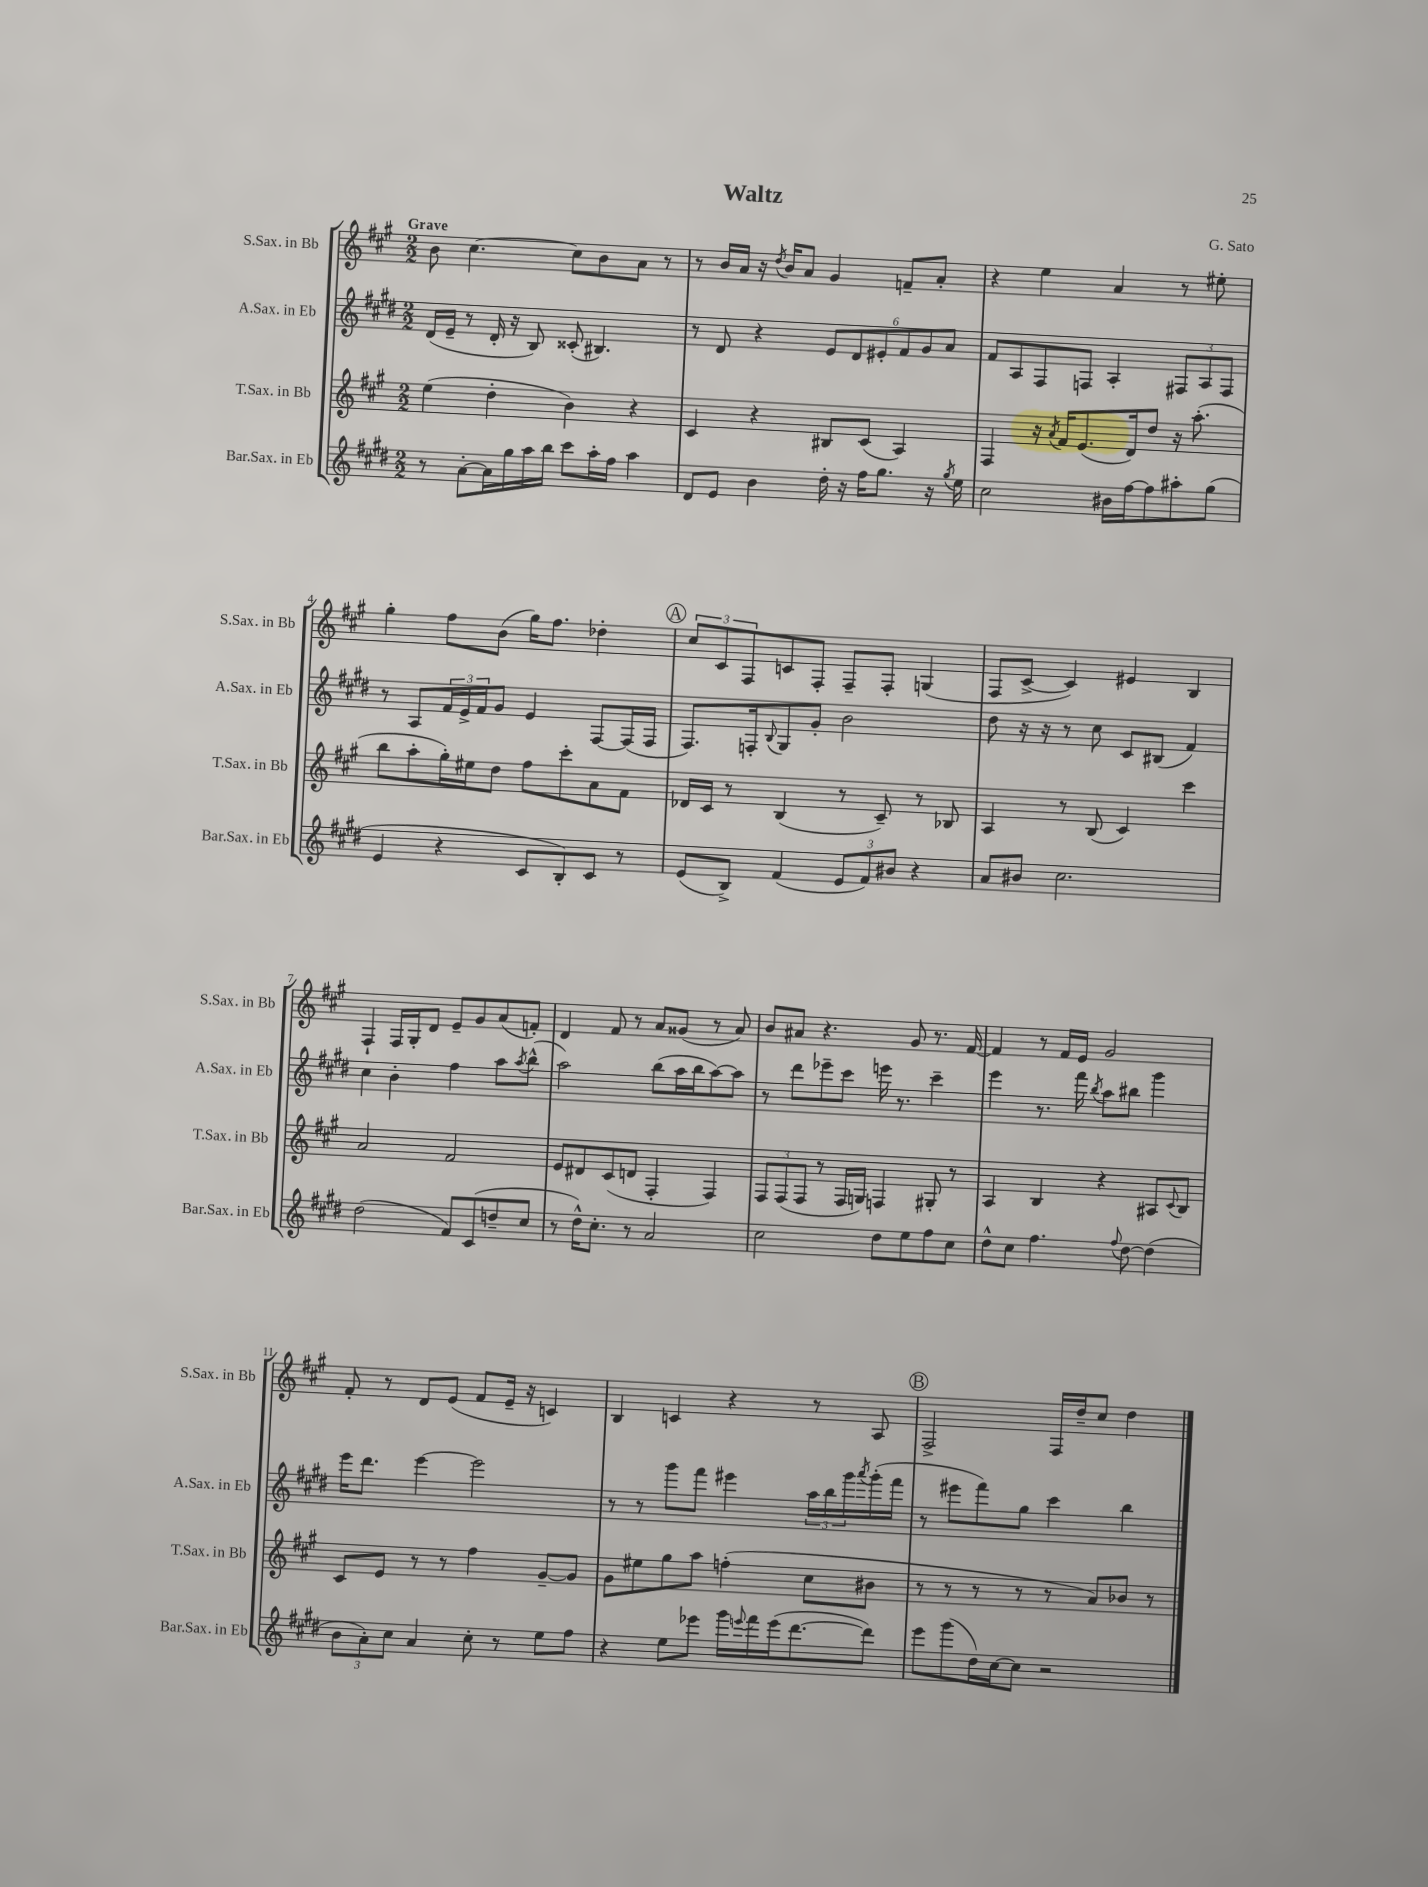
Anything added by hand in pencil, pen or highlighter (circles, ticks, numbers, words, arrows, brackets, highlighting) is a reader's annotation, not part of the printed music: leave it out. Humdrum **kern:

**kern	**kern	**kern	**kern
*staff4	*staff3	*staff2	*staff1
*clefG2	*clefG2	*clefG2	*clefG2
*k[f#c#g#d#]	*k[f#c#g#]	*k[f#c#g#d#]	*k[f#c#g#]
*M2/2	*M2/2	*M2/2	*M2/2
8r	(4ee\	(16d#/LL	8b\
.	.	16e~/JJ	.
[8a'\L	.	8r	[4.cc#\
16a\]L	4dd'\	16d#'/	.
16gg#\	.	16r	.
16aa\	.	8B/)	.
16bb\JJ	.	.	.
8ccc#\L	4b\)	(8c##'/	8cc#\]L
16aa'\L	.	4.B#/)	8b\
16ff#\JJ	.	.	.
4aa\	4r	.	8a\J
.	.	.	8r
=	=	=	=
8d#/L	4c#/	8r	8r
8e/J	.	8d#/	16b/LL
.	.	.	16a/JJ
4b\	4r	4r	16r
.	.	.	8qdd/
.	.	.	16b/LK
.	.	.	8a/J
16dd#'\	8B#/L	12e/L	4g#/
16r	.	.	.
.	.	12d#/	.
16ff#\LK	(8c#/J	.	.
.	.	12e#'/	.
8.gg#\J	.	.	.
.	4A/)	12f#/	8f~/L
.	.	12g#/	.
16r	.	.	8a'/J
.	.	12a/J	.
8qgg#/	.	.	.
16ee\	.	.	.
=	=	=	=
2cc#\	4F#/	8f#/L	4r
.	.	8A/	.
.	16r	8F#/	4ee\
.	8qa/	.	.
.	16f#/LK	.	.
.	(8.e/	8F/J	.
16b#\LL	.	4A'/	4a/
[16ff#\J	16d/k)	.	.
8ff#\]	8dd/J	.	.
8aa#'\	16r	12F#/L	8r
.	(8.aa'\	.	.
.	.	12A/	.
(8gg#\J	.	.	8ee#'\
.	.	12F#/J	.
=	=	=	=
4e/	8bb\L	8r	4gg#'\
.	8aa'\	8A/L	.
4r	16gg#'\L)	24f#/L	8ff#\L
.	.	24e^/	.
.	16ee#\J	.	.
.	.	24f#/J	.
.	8dd\J	8g#/J	(8b\J
8c#/L	8ff#\L	4e/	16gg#\LK)
.	.	.	8.ff#\J
8B'/)	8ccc#'\	.	.
8c#/J	8a\	[8F#/L	4dd-'\
8r	8f#\J	(16F#/]L	.
.	.	16F#/JJ	.
=	=	=	=
(8e/L	16d-/LL	8.F#/L)	12cc#/L
.	16c#/JJ	.	.
.	.	.	12c#/
8B^/J)	8r	.	.
.	.	.	12F#/
.	.	16F'/k	.
.	.	8qqB/	.
(4f#/	(4B/	8G#/	8c/
.	.	8g#'/J	8F#'/J
12e/L	8r	2b\	8F#~/L
12f#/)	.	.	.
.	8c#~/)	.	8F#'/J
12b#/J	.	.	.
4r	8r	.	(4G/
.	8B-/	.	.
=	=	=	=
8a/L	4A/	8dd#\	8F#/L
8b#/J	.	16r	[8c#^/J
.	.	16r	.
2.cc#\	8r	8r	4c#/])
.	(8B/	8cc#\	.
.	4c#/)	8c#/L	4e#/
.	.	(8B#/J	.
.	4ccc#\	4f#/)	4B/
=	=	=	=
(2dd#\	2a/	4cc#\	4F#`/
.	.	4b'\	16F#/LL
.	.	.	16G#'/J
.	.	.	8d/J
8f#/L)	2f#/	4ff#\	8e~/L
(8c#/	.	.	8g#/
8dd~/	.	8aa\L	(8a/
.	.	8qaa/	.
8cc#/J	.	(8bb^^\J	8f'/J)
=	=	=	=
8r	8e/L	2aa\)	4d/
16dd#^^\LK)	8d#/	.	.
8.cc#'\J	.	.	.
.	(8c#/	.	8f#/
8r	8d/J	.	8r
2a/	4F#'/	(8bb\L	8a/L
.	.	16aa\L	(8g##/J
.	.	16bb\J	.
.	4F#/)	[8aa\)	8r
.	.	8aa\]J	8a/)
=	=	=	=
2cc#\	12F#/L	8r	8b/L
.	(12F#/	.	.
.	.	8ddd#\L	8a#/J
.	12F#/J	.	.
.	8r	8eee-~\	4.r
.	16F#/LL	8ccc#\J	.
.	16G/JJ)	.	.
8dd#\L	4F/	16eee\	.
.	.	8.r	.
8ee\	.	.	8g#/
8ff#\	8G#'/	4ccc#~\	8.r
8cc#\J	8r	.	.
.	.	.	[16f#/
=	=	=	=
8dd#^^\L	4A/	4eee\	4f#/]
8cc#\J	.	.	.
4.ff#\	4B/	8.r	8r
.	.	.	16f#/LL
.	.	16fff#\	16e/JJ
.	.	8qbb/	.
.	4r	8aa\L	2g#/
8qqff#/	.	.	.
[8dd#\	.	8bb#\J	.
(4dd#\]	8A#/L	4ggg#\	.
.	8qqc#/	.	.
.	8B/J	.	.
=	=	=	=
12b\L	8c#/L	16eee\LK	8f#'/
.	.	8.ddd#\J	.
12a'\)	.	.	.
.	8e/J	.	8r
12cc#\J	.	.	.
4a/	8r	[4eee\	8d/L
.	8r	.	(8e/J
8cc#'\	4ff#\	2eee\]	8f#/L
8r	.	.	16e~/Jk
.	.	.	16r
8ee\L	[8g#~/L	.	4c/)
8ff#\J	8g#/]J	.	.
=	=	=	=
4r	8g#\L	8r	4B/
.	8ee#\	8r	.
8ee\L	8gg#\	8ggg#\L	4c/
8eee-\J	8aa\J	8fff#\J	.
16ggg#\LL	(4ff'\	4eee#\	4r
8qqeee/	.	.	.
16fff#\	.	.	.
(16eee\J	.	.	.
[8.ddd#\	.	.	.
.	8cc#\L	24aa\LL	8r
.	.	24bb\	.
.	.	24ggg#\	.
.	.	8qaaa/	.
8ddd#\]J)	8b#\J	(16ggg#'\	8A/
.	.	16fff#\JJ	.
=	=	=	=
8eee\L	8r	8r	2F#^/
(8ggg#\	8r	8eee#\L	.
16dd#\L)	8r	8fff#\)	.
[16cc#\J	.	.	.
8cc#\]J	8r	8gg#\J	.
2r	8r	4ccc#\	16F#/LL
.	.	.	16dd~/J
.	8a/L)	.	8cc#/J
.	8b-/J	4bb\	4dd\
.	8r	.	.
==	==	==	==
*-	*-	*-	*-
